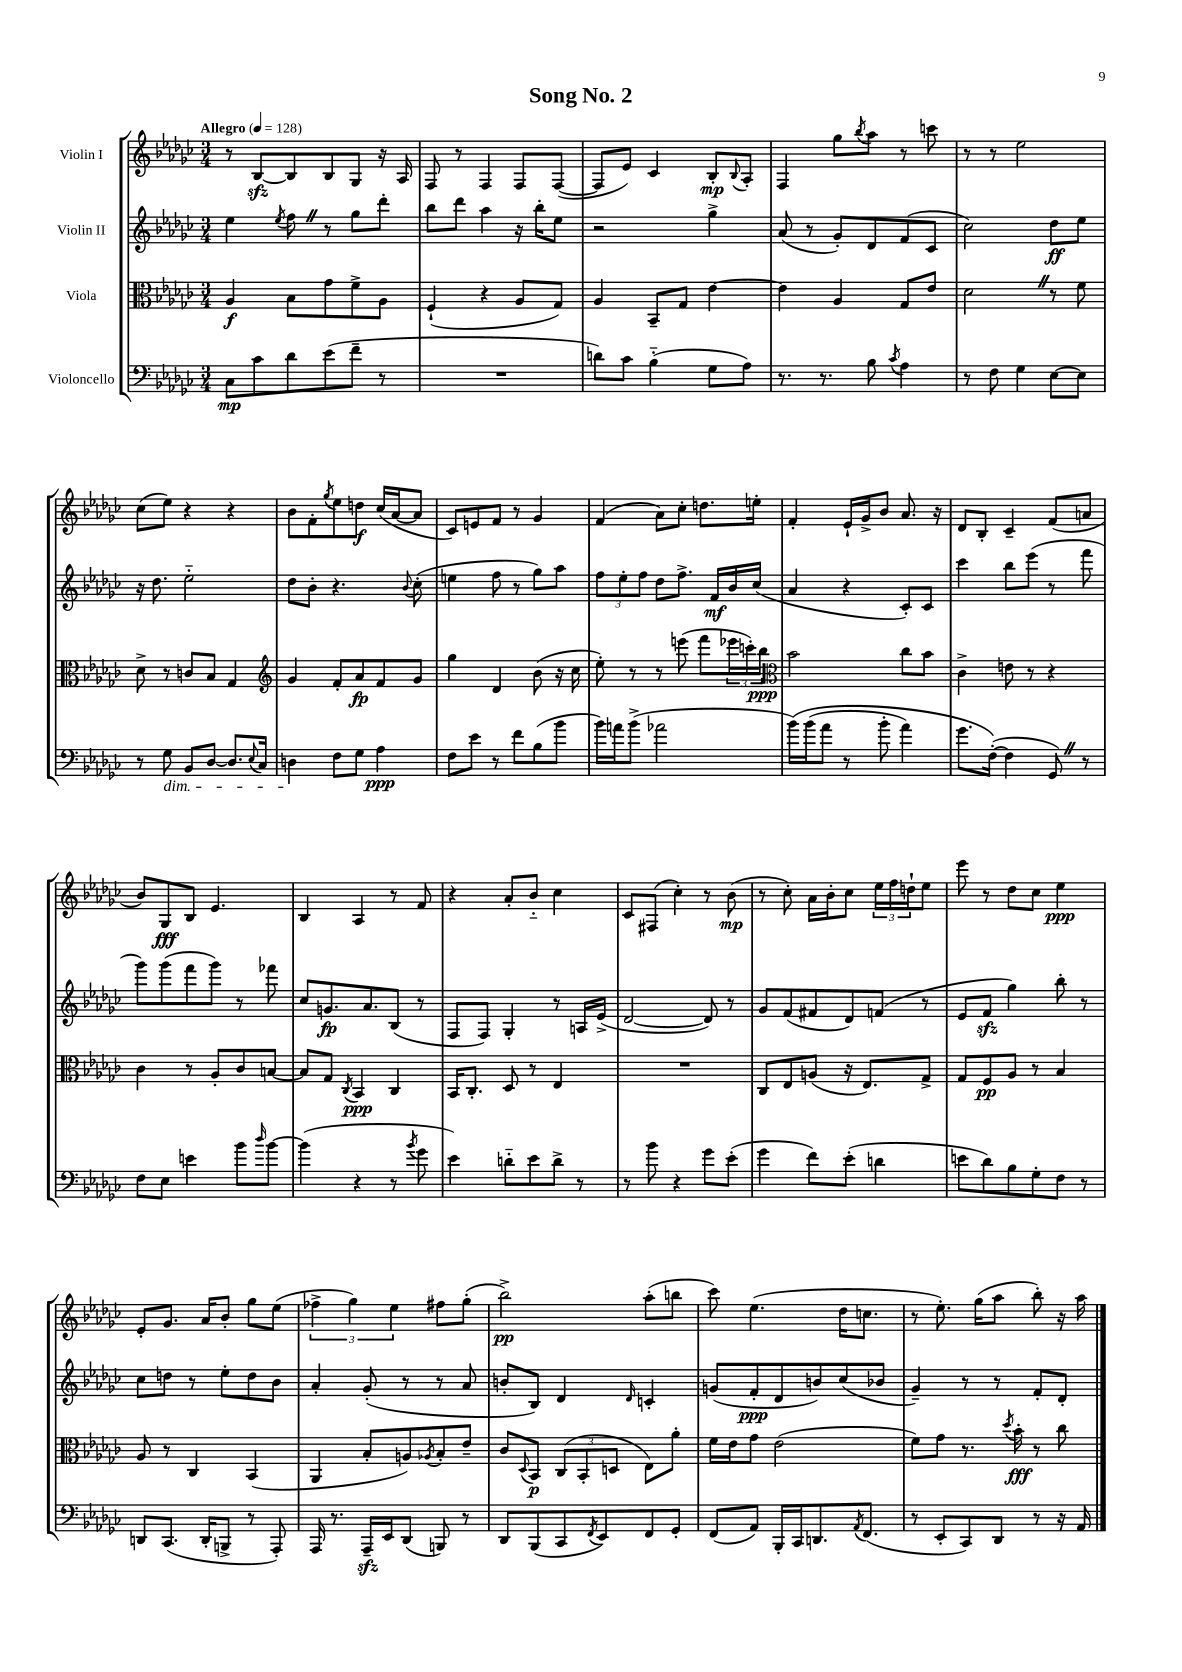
\header { title = "Song No. 2" }
<<
\new StaffGroup <<
\new Staff = "s0" \with { instrumentName = "Violin I" } {
    \clef treble \key ges \major \numericTimeSignature \time 3/4 \tempo "Allegro" 4 = 128
    r8 bes8~\sfz bes8 bes8 ges8 r16 aes16 |
    f8 r8 f4 f8 f8~( |
    f8 ees'8) ces'4 bes8-.\mp \appoggiatura { bes8 } aes8-. |
    f4 ges''8 \acciaccatura { bes''8 } aes''8 r8 c'''8 |
    r8 r8 ees''2 |
    ces''8( ees''8) r4 r4 |
    bes'8 f'8-. \acciaccatura { ges''8 } ees''8 d''8\f ces''16( aes'16~ aes'8 |
    ces'8) e'8 f'8 r8 ges'4 |
    f'4( aes'8) ces''8-. d''8. e''16-. |
    f'4-. ees'16-! ges'16-> bes'8 aes'8. r16 |
    des'8 bes8-. ces'4-- f'8( a'8 |
    bes'8) ges8\fff bes8 ees'4. |
    bes4 aes4 r8 f'8 |
    r4 aes'8-. bes'8-_ ces''4 |
    ces'8 fis8( ces''4-.) r8 bes'8\mp( |
    r8 ces''8-.) aes'16 bes'16-. ces''8 \tuplet 3/2 { ees''16 f''16 d''16-! } ees''8 |
    ees'''8 r8 des''8 ces''8 ees''4\ppp |
    ees'8-. ges'8. aes'16 bes'8-. ges''8 ees''8( |
    \tuplet 3/2 { fes''4-> ges''4) ees''4 } fis''8 ges''8-.( |
    bes''2->\pp) aes''8-.( b''8 |
    ces'''8) ees''4.( des''16 c''8. |
    r8 ees''8.-.) ges''16( aes''8 bes''8-.) r16 aes''16 \bar "|." |
}
\new Staff = "s1" \with { instrumentName = "Violin II" } {
    \clef treble \key ges \major \numericTimeSignature \time 3/4
    ees''4 \acciaccatura { ees''8 } f''8 \once \override BreathingSign.text = \markup { \musicglyph "scripts.caesura.straight" } \breathe r8 ges''8 des'''8-. |
    bes''8 des'''8 aes''4 r16 bes''16-. ees''8 |
    r2 ges''4-> |
    aes'8( r8 ges'8-.) des'8 f'8( ces'8 |
    ces''2) des''8\ff ees''8 |
    r16 des''8. ees''2-_ |
    des''8 bes'8-. r4. \appoggiatura { bes'8 } ces''8-.( |
    e''4 f''8 r8 ges''8) aes''8 |
    \tuplet 3/2 { f''8 ees''8-. f''8 } des''8 f''8.-> f'16\mf bes'16 ces''16( |
    aes'4 r4 ces'8-.) ces'8 |
    ces'''4 bes''8 ees'''8( r8 f'''8 |
    ges'''8) ges'''8( f'''8 ges'''8) r8 fes'''8 |
    ces''8 g'8.\fp aes'8. bes8( r8 |
    f8 f8) ges4-. r8 a16 ees'16->( |
    des'2~ des'8) r8 |
    ges'8 f'8( fis'8 des'8) f'8( r8 |
    ees'8 f'8\sfz ges''4) bes''8-. r8 |
    ces''8 d''8 r8 ees''8-. d''8 bes'8 |
    aes'4-. ges'8-.( r8 r8 aes'8 |
    b'8-. bes8) des'4 \grace { des'16 } c'4-. |
    g'8( f'8-.\ppp des'8 b'8) ces''8( bes'8 |
    ges'4--) r8 r8 f'8-. des'8-. \bar "|." |
}
\new Staff = "s2" \with { instrumentName = "Viola" } {
    \clef alto \key ges \major \numericTimeSignature \time 3/4
    aes4\f bes8 ges'8 f'8-> aes8 |
    f4-!( r4 aes8 ges8) |
    aes4 bes,8-- ges8 ees'4~ |
    ees'4 aes4 ges8 ees'8 |
    des'2 \once \override BreathingSign.text = \markup { \musicglyph "scripts.caesura.straight" } \breathe r8 f'8 |
    des'8-> r8 c'8 bes8 ges4 |
    \clef treble ges'4 f'8-. aes'8\fp f'8 ges'8 |
    ges''4 des'4 bes'8( r16 ces''16 |
    ees''8-.) r8 r8 e'''8( f'''8 \tuplet 3/2 { ees'''16 c'''16-.) bes''16\ppp } |
    \clef alto bes'2 ces''8 bes'8 |
    ces'4-> e'8 r8 r4 |
    ces'4 r8 aes8-. ces'8 b8~ |
    b8 ges8 \acciaccatura { ces8 } bes,4\ppp ces4 |
    bes,16 ces8.-. des8 r8 ees4 |
    R2. |
    ces8 ees8 a8( r16 ees8.) ges8-> |
    ges8 f8\pp aes8 r8 bes4 |
    aes8 r8 ces4 bes,4( |
    aes,4 bes8-. a8) \acciaccatura { aes8 } bes8-. ees'8-- |
    ces'8 \appoggiatura { des8 } bes,8\p \tuplet 3/2 { ces8( bes,8-. d8 } ees8) aes'8-. |
    f'16 ees'16 ges'8 ees'2( |
    f'8) ges'8 r8. \acciaccatura { des''8 } bes'16-.\fff r8 ces''8 \bar "|." |
}
\new Staff = "s3" \with { instrumentName = "Violoncello" } {
    \clef bass \key ges \major \numericTimeSignature \time 3/4
    ces8\mp ces'8 des'8 ees'8( f'8-- r8 |
    R2. |
    d'8) ces'8 bes4-_( ges8 aes8) |
    r8. r8. bes8 \acciaccatura { ces'8 } aes4 |
    r8 f8 ges4 ees8~ ees8 |
    r8 ges8\dim bes,8 des8~ des8. \appoggiatura { ees8 } ces16 |
    d4\! f8 ges8 aes4\ppp |
    f8 ees'8 r8 f'8 bes8( bes'8 |
    bes'16) a'16 bes'8->( aes'2 |
    bes'16)\( bes'16( aes'8 r8 bes'8-. aes'4) |
    ges'8. f16~-.(\) f4 ges,8) \once \override BreathingSign.text = \markup { \musicglyph "scripts.caesura.straight" } \breathe r8 |
    f8 ees8 e'4 bes'8 \grace { des''16 } bes'8~ |
    bes'4( r4 r8 \acciaccatura { bes'8 } ges'8 |
    ees'4) d'8-_ ees'8 d'8-> r8 |
    r8 bes'8 r4 ges'8 ees'8-.( |
    ges'4 f'8) ees'8-.( d'4 |
    e'8 des'8) bes8 ges8-. f8 r8 |
    d,8 ces,8.( d,16-. b,,8-> r8 aes,,8-.) |
    aes,,16 r8. aes,,16--\sfz ees,16 des,8( b,,8) r8 |
    des,8 bes,,8( ces,8 \acciaccatura { f,8 } ees,8) f,8 ges,8-. |
    f,8( aes,8) bes,,16-. ces,16 d,8. \acciaccatura { aes,8 } f,8.( |
    r8 ees,8-. ces,8) des,8 r8 r16 aes,16 \bar "|." |
}
>>
>>
\layout { \context { \Score \remove "Bar_number_engraver" } }
